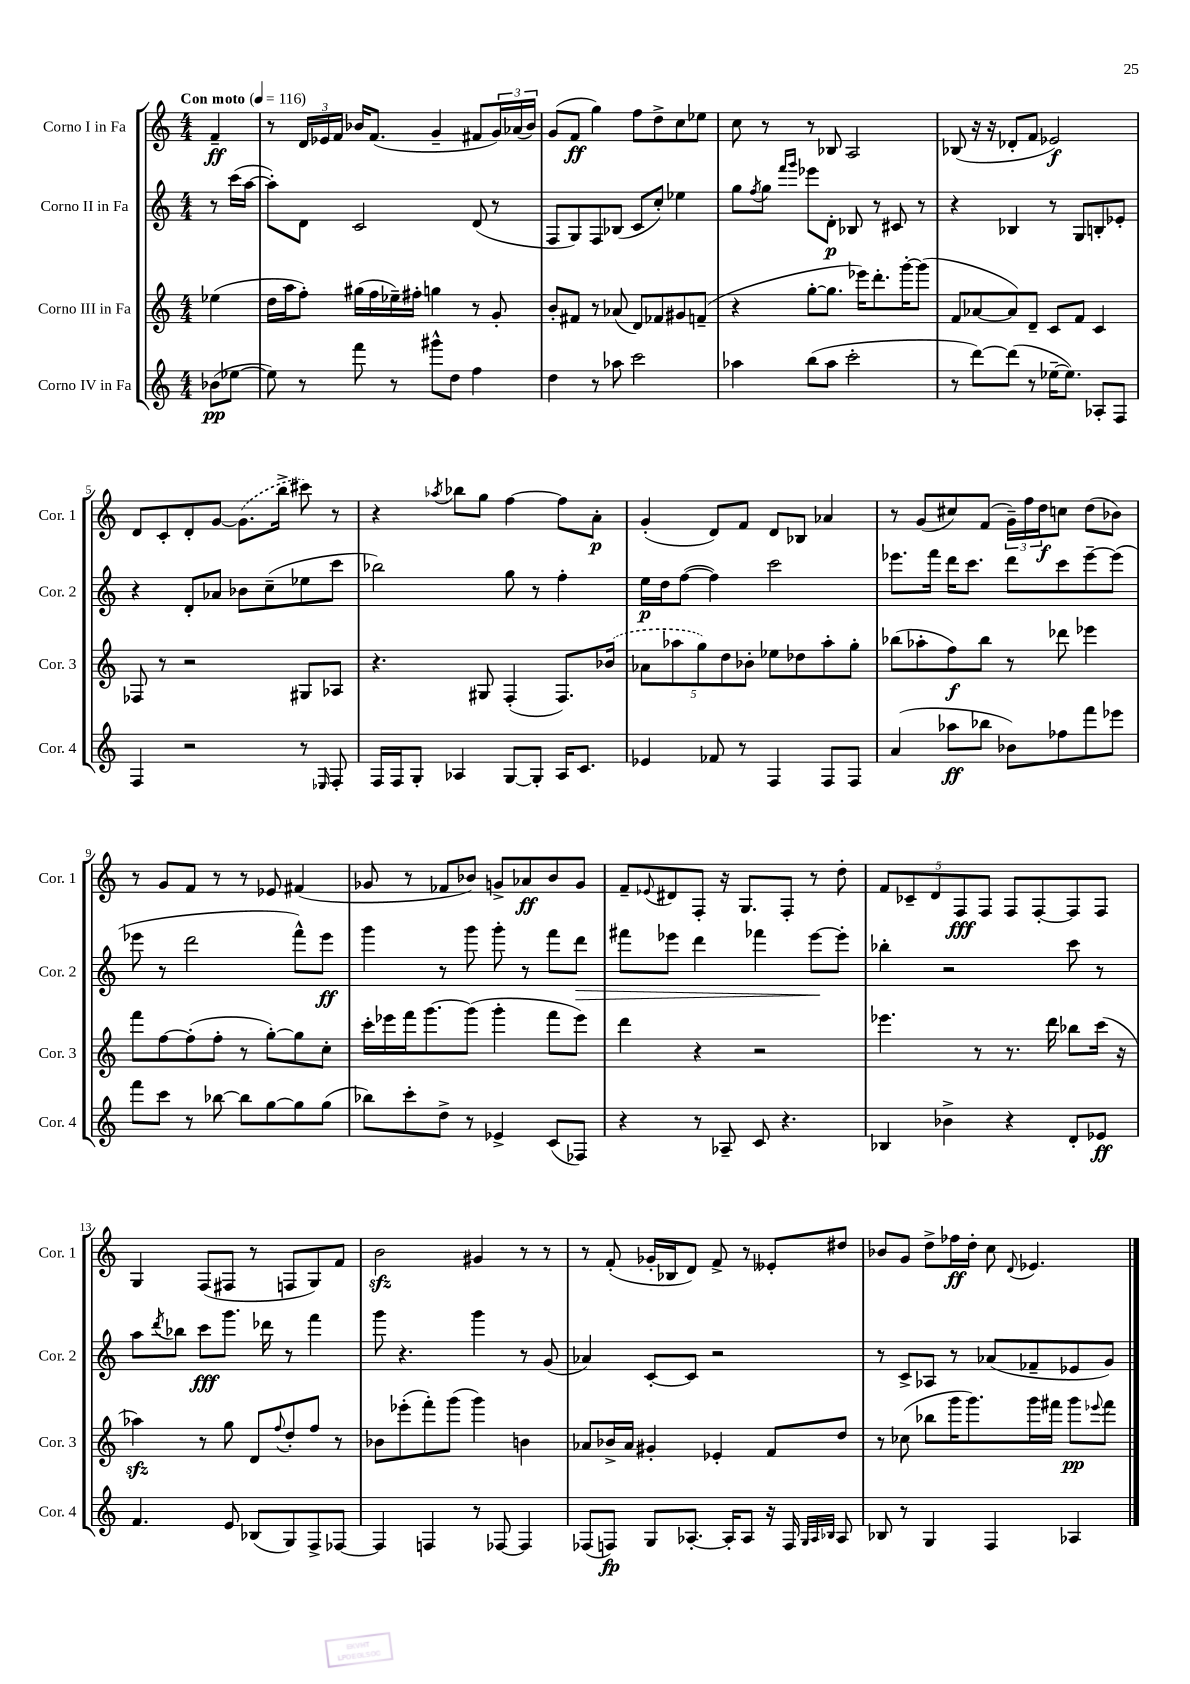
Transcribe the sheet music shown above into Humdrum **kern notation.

**kern	**kern	**kern	**kern
*staff4	*staff3	*staff2	*staff1
*clefG2	*clefG2	*clefG2	*clefG2
*k[]	*k[]	*k[]	*k[]
*M4/4	*M4/4	*M4/4	*M4/4
*MM116	*MM116	*MM116	*MM116
(8b-\L	(4ee-\	8r	4f~/
[8ee-\J	.	(16ccc\LL	.
.	.	[16aa\JJ	.
=	=	=	=
8ee-\])	16dd\LL	8aa'\]L)	8r
.	16aa\J	.	.
8r	8ff'\J)	8d\J	24d/LL
.	.	.	24e-/
.	.	.	24f/JJ
8fff\	(16gg#\LL	2c/	16b-/LK
.	16ff\	.	(8.f/J
8r	16ee-~\)	.	.
.	16ff#'\JJ	.	.
8ggg#^^\L	4gg\	.	4g~/
8dd\J	.	.	.
4ff\	8r	(8d/	8f#/L
.	8g'/	8r	24g/L)
.	.	.	(24a-/
.	.	.	24b-/JJ)
=	=	=	=
4dd\	8b'/L	8F/L	(8g/L
.	8f#/J	8G/)	8f/J
8r	8r	8F/	4gg\)
8aa-\	(8a-/	(8B-/J	.
2ccc\	8d/L)	8c/L	8ff\L
.	8f-/	8cc'/J)	8dd^\
.	8g#/	4ee-\	8cc\
.	(8f~/J	.	8ee-\J
=	=	=	=
4aa-\	4r	8gg\L	8cc\
.	.	8qff/	.
.	.	8gg\J	8r
.	.	16qqfff/LL	.
.	.	16qqggg/JJ	.
(8bb\L	[8gg'\L	8eee-\L	8r
8aa-\J	8.gg\]J	8d'\J	8B-/
2ccc'\	.	8B-/	2A/
.	16eee-\LK)	.	.
.	8.ddd'\	8r	.
.	.	8c#/	.
.	[16ggg'\K	.	.
.	(8ggg\]J	8r	.
=	=	=	=
8r	8f/L	4r	(8B-/
[8ddd\L)	[8a-/	.	16r
.	.	.	16r
(8ddd\]J	8a-/])	4B-/	8d-'/L
8r	8d~/J	.	8f/J
[16ee-~\LK	8c/L	8r	2e-/)
8.ee-\]J)	.	.	.
.	8f/J	8G/L	.
8A-'/L	4c/	8B'/	.
8F/J	.	8e-'/J	.
=	=	=	=
4F/	8F-/	4r	8d/L
.	8r	.	8c'/
2r	2r	8d'/L	8d'/
.	.	8a-/J	[8g/J
.	.	8b-\L	(8.g\]L
.	.	(8cc~\	.
.	.	.	16bb^\Jk
8r	8G#/L	8ee-\	8ccc#\)
16qqE-/	.	.	.
8F'/	8A-/J	8ccc\J	8r
=	=	=	=
16F/LL	4.r	2bb-\)	4r
16F/J	.	.	.
8G'/J	.	.	.
.	.	.	8qaa-/
4A-/	.	.	8bb-\L
.	8G#/	.	8gg\J
[8G/L	(4F'/	8gg\	[4ff\
8G'/]J	.	8r	.
16A-/LK	8.F/L)	4ff'\	8ff\]L
8.c/J	.	.	.
.	.	.	8a'\J
.	(16b-/Jk	.	.
=	=	=	=
4e-/	10a-\L	16ee\LL	(4g'/
.	.	16dd\J	.
.	10aa-\	.	.
.	.	([8ff\J	.
.	10gg\)	.	.
8f-/	.	4ff\])	8d/L)
.	10dd\	.	.
8r	.	.	8f/J
.	10b-'\J	.	.
4F/	8ee-\L	2ccc\	8d/L
.	8dd-\	.	8B-/J
8F/L	8aa-'\	.	4a-/
8F/J	8gg'\J	.	.
=	=	=	=
(4a/	(8bb-\L	8.eee-\L	8r
.	8aa-'\	.	(8g/L
.	.	16fff\Jk	.
8aa-\L	8ff\)	16ddd\LK	8cc#/)
.	.	8.ccc\J	.
8bb-\J	8bb-\J	.	(8f/J
8b-\L)	8r	8ddd\L	24g~\LL)
.	.	.	24ff\
.	.	.	24dd\J
8ff-\	8ddd-\	8ccc\	8cc\J
8fff\	4eee-\	[8eee-~\	(8dd\L
8eee-\J	.	(8eee-\]J	8b-\J)
=	=	=	=
8fff\L	8fff\L	8eee-\	8r
8ccc\J	[8ff\	8r	8g/L
8r	(8ff'\]	2ddd\	8f/J
[8bb-\	8ff'\J	.	8r
8bb-\]L	8r	.	8r
[8gg\	[8gg'\L)	.	8e-/
8gg\]	8gg\]	8fff^^\L)	(4f#/
(8gg\J	8cc'\J	8eee-\J	.
=	=	=	=
8bb-\L)	16ccc'\LL	4ggg\	8g-/
.	16eee-\	.	.
8ccc'\	16fff\J	.	8r
.	[8.ggg\	.	.
8dd^\J	.	8r	8f-/L
8r	(8ggg\]J	8ggg\	8b-/J)
4e-^/	4ggg'\	8ggg'\	8g^/L
.	.	8r	8a-/
(8c/L	8fff\L	8fff\L	8b-/
8F-/J)	8eee-\J)	8ddd\J	8g/J
=	=	=	=
4r	4ddd\	8fff#\L	8f~/L
.	.	.	8qqe-/
.	.	8eee-\J	8d#/
8r	4r	4ddd\	8F'/J
8A-~/	.	.	16r
.	.	.	8.G/L
8c/	2r	4fff-\	.
4.r	.	.	8F'/J
.	.	[8eee-\L	8r
.	.	8eee-'\]J	8dd'\
=	=	=	=
4B-/	4.eee-\	4bb-'\	10f/L
.	.	.	10c-~/
.	.	.	10d/
4b-^\	.	2r	.
.	.	.	10F/
.	8r	.	.
.	.	.	10F/J
4r	8.r	.	8F/L
.	.	.	[8F'/
.	16ddd\	.	.
8d'/L	8bb-\L	8ccc\	8F/]
8e-/J	(16ccc\Jk	8r	8F/J
.	16r	.	.
=	=	=	=
4.f/	4aa-\)	8aa\L	4G/
.	.	8qddd/	.
.	.	8bb-\J	.
.	8r	8ccc\L	(8F/L
8e/	8gg\	8.ggg\J	8F#/J
(8B-/L	8d/L	.	8r
.	.	16ddd-\	.
.	8qqff/	.	.
8G/)	8dd'/	8r	8F/L
8F^/	8ff/J	4fff\	8G/)
[8F-/J	8r	.	8f/J
=	=	=	=
4F-/]	8b-\L	8ggg\	2b\
.	(8eee-'\	4.r	.
4F/	8fff'\)	.	.
.	(8ggg\J	.	.
8r	4ggg\)	4ggg\	4g#/
[8F-/	.	.	.
4F-/]	4b\	8r	8r
.	.	(8g/	8r
=	=	=	=
(8F-/L	8a-/L	4a-/)	8r
8F/J)	16b-^/L	.	(8f'/
.	16a-/JJ	.	.
8G/L	4g#'/	[8c'/L	16g-'/LL
.	.	.	16B-/J
[8.A-'/J	.	8c/]J	8d/J)
.	4e-'/	2r	8f^/
16A-'/]LK	.	.	.
8A-/J	.	.	8r
16r	8f/L	.	8e--'/L
16F/	.	.	.
32qqG/LLL	.	.	.
32qqA-/	.	.	.
32qqB-/JJJ	.	.	.
8A-/	8dd/J	.	8dd#/J
=	=	=	=
8B-/	8r	8r	8b-/L
8r	(8cc-\	8c^/L	8g/J
4G/	8bb-\L	8A-/J	8dd^\L
.	16ggg\K	8r	16ff-\L
.	8.ggg\)	.	16dd'\JJ
4F/	.	(8a-/L	8cc\
.	.	.	8qqd/
.	16ggg\L	8f-~/	4.e-/
.	16fff#\JJ	.	.
4A-/	8ggg\L	8e-/	.
.	8qqeee-/	.	.
.	8fff#\J	8g/J)	.
==	==	==	==
*-	*-	*-	*-
